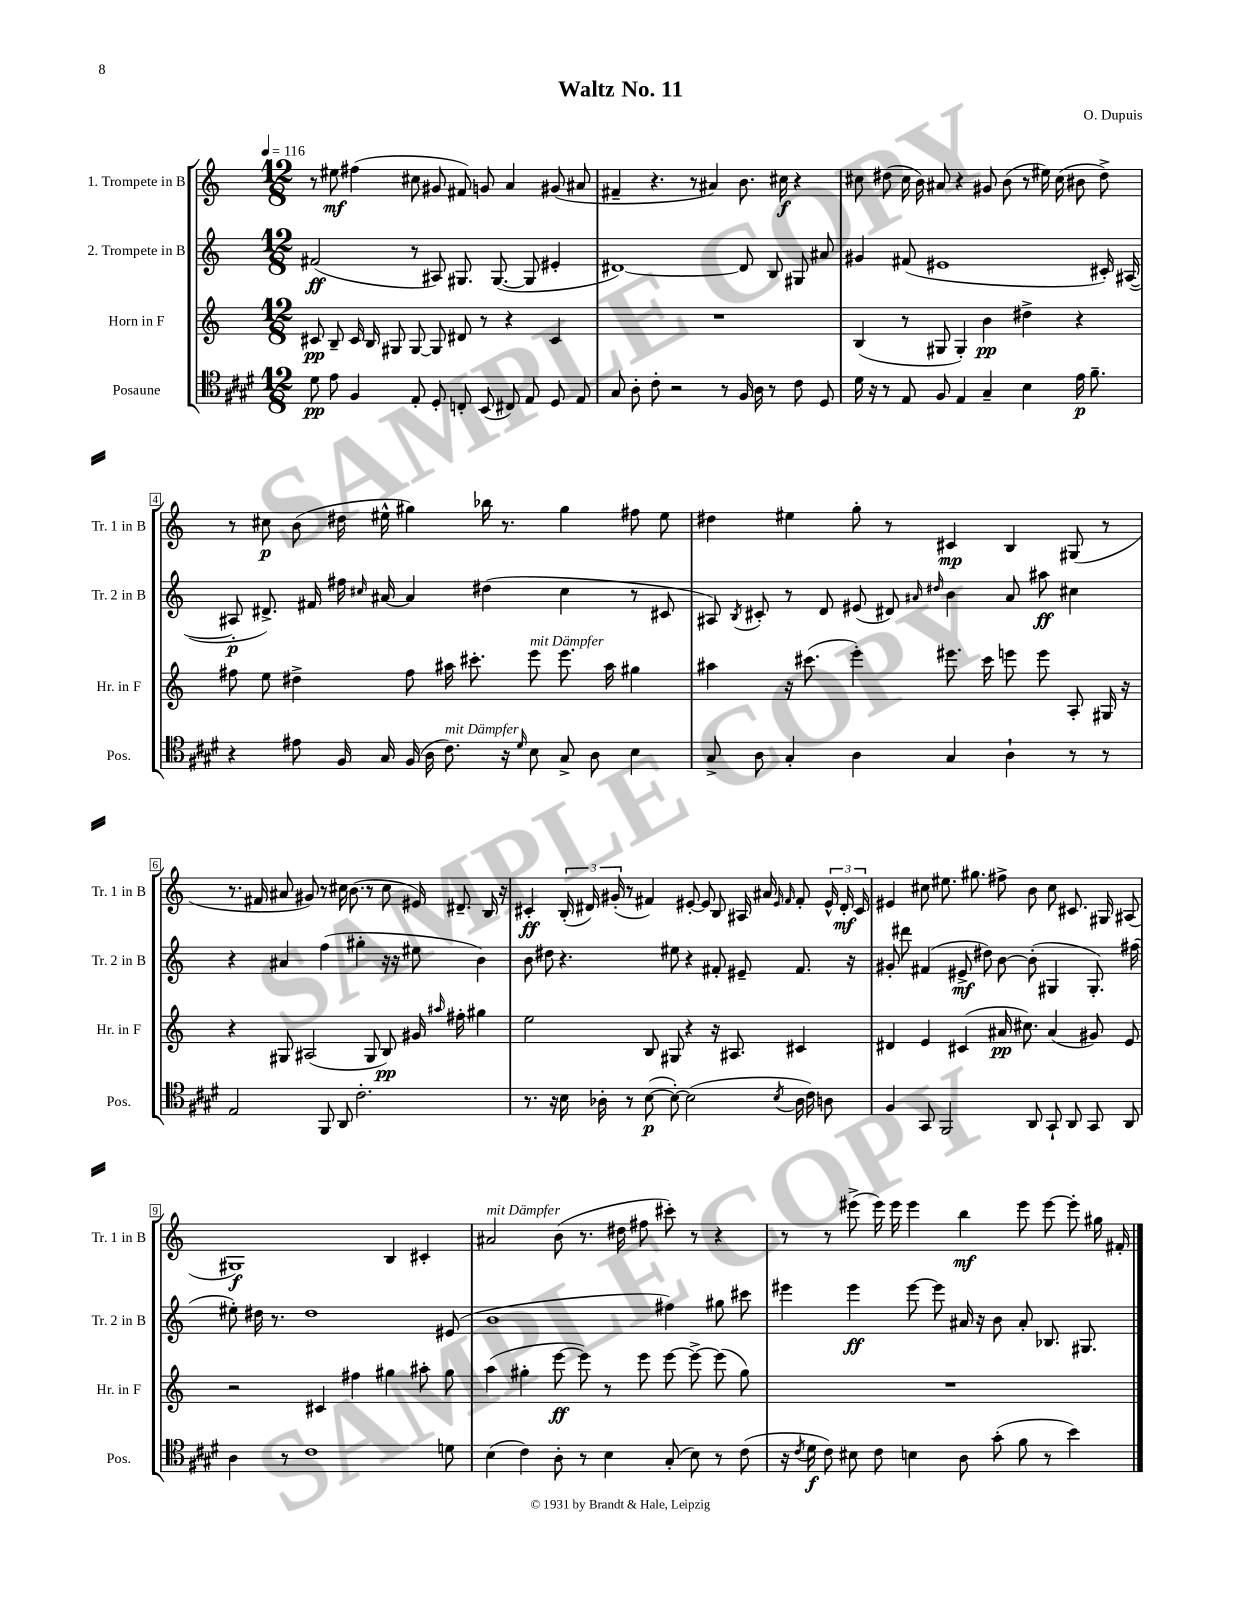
\header { title = "Waltz No. 11" composer = "O. Dupuis" }
<<
\new StaffGroup <<
\new Staff = "s0" \with { instrumentName = "1. Trompete in B" shortInstrumentName = "Tr. 1 in B" } {
    \clef treble \key c \major \numericTimeSignature \time 12/8 \tempo 4 = 116
    \autoBeamOff r8 eis''8\mf fis''4( cis''8 gis'8 fis'8) g'8 a'4 gis'8( ais'8 |
    fis'4-- r4. r8 ais'4) b'8. cis''16\f r4 |
    cis''8 dis''8( cis''16 b'16) ais'8 r4 gis'8 b'8( r8 eis''16) cis''16( bis'8 dis''8->) |
    r8 cis''8\p b'8( dis''16 eis''16-^ gis''4) bes''16 r8. gis''4 fis''8 eis''8 |
    dis''4 eis''4 g''8-. r8 cis'4\mp b4 gis8( r8 |
    r8. fis'16 ais'8 gis'8) r8 cis''16 b'8.( r8 cis''8 eis'16) dis'8.-- b16 r16 |
    cis'4-.\ff \tuplet 3/2 { b16-.( dis'16) gis'16-.( } r8 fis'4) eis'8~-. eis'8 b8 ais16 ais'16 \grace { eis'16 fis'16 } fis'8-. \tuplet 3/2 { eis'16-^ dis'16-.\mf cis'16 } |
    eis'4 cis''8 eis''8. gis''8. fis''8-> b'8 cis''8 cis'8. gis16 ais8( |
    gis1\f) b4 cis'4-. |
    ais'2^\markup { \italic "mit Dämpfer" } b'8( r8. dis''16 fis''8 cis'''8-.) r8 r4 |
    r8 r8 eis'''8->( eis'''16) eis'''16 eis'''4 b''4\mf eis'''8 eis'''8~ eis'''8-. gis''16 fis'16-. \bar "|." |
}
\new Staff = "s1" \with { instrumentName = "2. Trompete in B" shortInstrumentName = "Tr. 2 in B" } {
    \clef treble \key c \major \numericTimeSignature \time 12/8
    \autoBeamOff fis'2\ff( r8 ais8) gis8. gis8.~( gis8 eis'4-. |
    dis'1~) dis'8 b8 gis8 ais'8 |
    gis'4 fis'8( eis'1 cis'16-.) ais16~( |
    ais8-.\p dis'8.->) fis'16 fis''16 \grace { cis''16 } ais'16~ ais'4 dis''4( cis''4 r8 cis'8 |
    ais8) \acciaccatura { b8 } cis'8-. r8 d'8 eis'8( dis'8) \grace { ais'16 dis''16 } b'4 ais'8 ais''8\ff cis''4 |
    r4 ais'4 f''4( gis''4-. r16 r16 eis''8 b'4) |
    b'8 dis''8 r4. eis''8 r4 fis'8-. eis'8-- fis'8. r16 |
    gis'8-. dis'''8 fis'4( eis'8->\mf dis''8) b'8~ b'8-.( gis4 gis8.-.) fis''16( |
    eis''8-.) dis''16 r8. dis''1 eis'8( |
    b'1 fis''4) gis''8 cis'''8 |
    eis'''4 eis'''4\ff eis'''8~ eis'''8 ais'16 r16 b'8 ais'8-. bes8. gis8. \bar "|." |
}
\new Staff = "s2" \with { instrumentName = "Horn in F" shortInstrumentName = "Hr. in F" } {
    \clef treble \key c \major \numericTimeSignature \time 12/8
    \autoBeamOff cis'8\pp b8-- cis'16 b16 gis8 gis8~ gis8 dis'8 r8 r4 cis'4 |
    R1. |
    b4( r8 gis8 gis4-.) b'4\pp dis''4-> r4 |
    fis''8 e''8 dis''4-> fis''8 ais''16 cis'''8.-. e'''8^\markup { \italic "mit Dämpfer" } e'''8. ais''16 gis''4 |
    ais''4 r16 cis'''8.( e'''4-.) eis'''8. cis'''16 e'''8 e'''8 a8-. gis16 r16 |
    r4 gis8 ais2( gis8 b8\pp) gis'16 \grace { ais''16 } fis''16-. gis''4 |
    e''2 b8 gis8 r4 r16 ais8. cis'4 |
    dis'4 e'4 cis'4( ais'16\pp cis''8.) ais'4( gis'8) e'8 |
    r2 cis'4 fis''4 gis''4 ais''8-. gis''8 |
    a''4( gis''4-. e'''8~\ff e'''8) r8 e'''8 e'''8~ e'''8~-> e'''8( gis''8) |
    R1. \bar "|." |
}
\new Staff = "s3" \with { instrumentName = "Posaune" shortInstrumentName = "Pos." } {
    \clef tenor \key e \major \numericTimeSignature \time 12/8
    \autoBeamOff dis'8\pp e'8 fis4 e8-. dis8-. c8-. b,8( cis8) e8 dis8 e8 |
    gis8 a8-. cis'8-. r2 r8 fis16 a16 r8 cis'8 dis8 |
    dis'16 r16 r8 e8 fis8 e4 gis4-- b4 e'16\p fis'8.-- |
    r4 eis'8 fis16 gis16 fis16( a16 cis'8.^\markup { \italic "mit Dämpfer" }) r16 \grace { dis'16 } b8 gis8-> a8 b4 |
    gis8-> a8 gis4-. a4 gis4 a4-! r8 r8 |
    e2 fis,8 a,8 cis'2.-. |
    r8. r16 b16 aes16-. r8 b8~\p( b8~-.) b2( \acciaccatura { b8 } aes16 cis'16) a8 |
    fis4 gis,8 fis,2 a,8 gis,8-! a,8 gis,8 a,8 |
    a4 r8 cis'1 d'8 |
    b4( cis'4) a8-. r8 b4 gis8-.( b8) r8 cis'8( |
    r16 \acciaccatura { cis'8 } dis'16\f cis'8) bis8 cis'8 b4 a8 gis'8-.( fis'8 r8 b'4) \bar "|." |
}
>>
>>
\layout { \context { \Score \override BarNumber.stencil = #(make-stencil-boxer 0.1 0.3 ly:text-interface::print) } }
